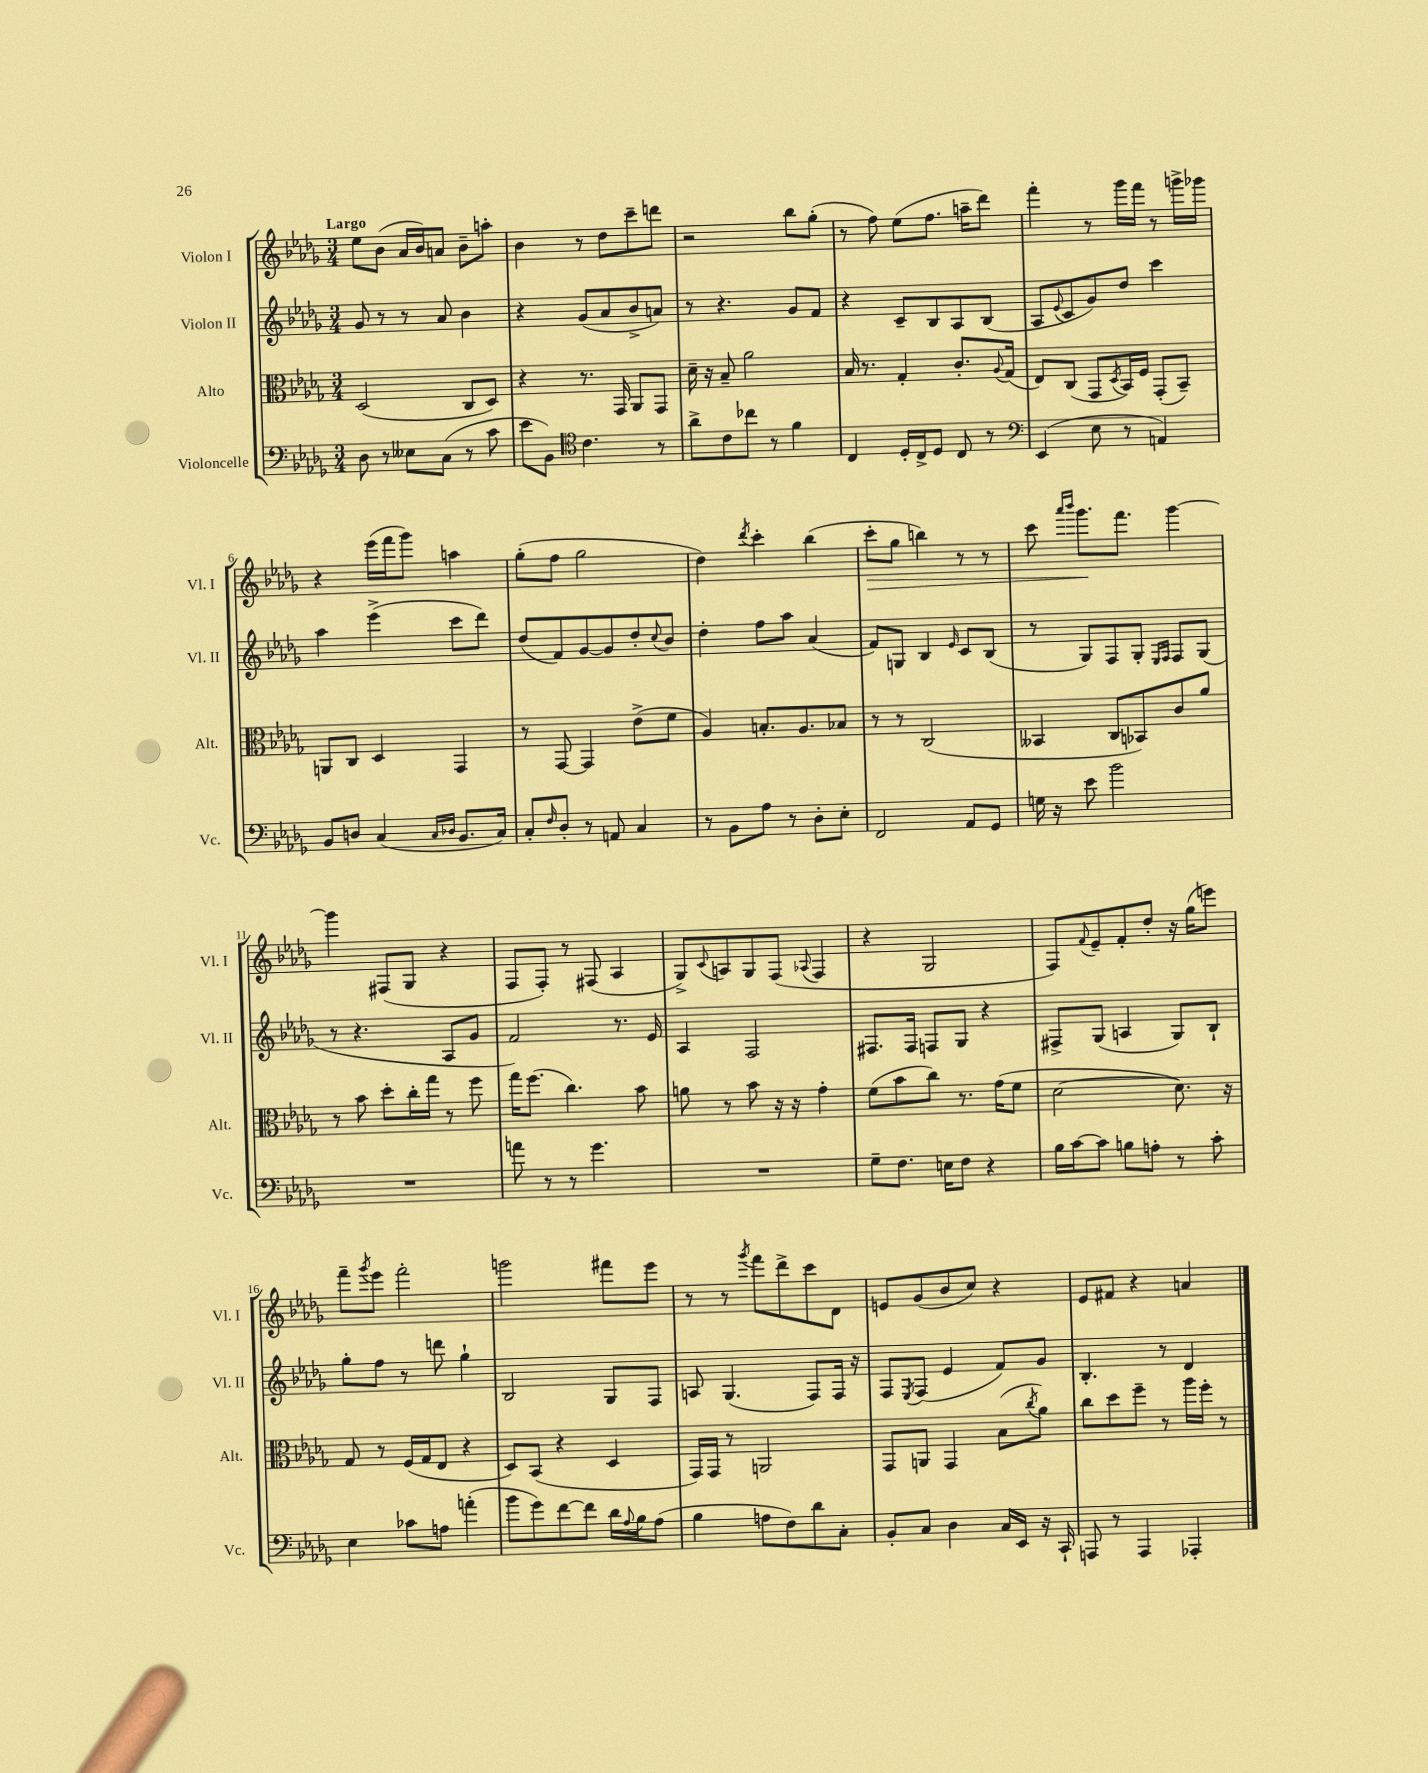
<<
\new StaffGroup <<
\new Staff = "s0" \with { instrumentName = "Violon I" shortInstrumentName = "Vl. I" } {
    \clef treble \key des \major \numericTimeSignature \time 3/4 \tempo "Largo"
    ees''8 bes'8( aes'16 bes'16) a'8 bes'8-- a''8-. |
    bes'4 r8 des''8 c'''8-- d'''8 |
    r2 bes''8 ges''8-.( |
    r8 f''8) ees''8( f''8. a''16-- des'''8) |
    f'''4-. r8 ges'''16 f'''16 r8 g'''16-> ges'''16 |
    r4 ees'''16( f'''16 ges'''8) a''4 |
    ges''8-.( f''8 ges''2 |
    des''4) \acciaccatura { des'''8 } c'''4-. bes''4( |
    c'''8-.\> ges''8 b''4) r8 r8 |
    c'''8 \grace { aes'''16 bes'''16 } ges'''8.\! f'''8. ges'''4~ |
    ges'''4 fis8( ges8 r4 |
    f8 f8-.) r8 fis8( aes4 |
    ges8->) \appoggiatura { c'8 } a8 ges8 f8( \appoggiatura { aes8 } f4 |
    r4 ges2 |
    f8) \appoggiatura { f'8 } ees'8-- f'8-. des''8-. r16 ges''16( e'''8) |
    f'''8-- \acciaccatura { ges'''8 } ees'''8 f'''2-. |
    g'''2 fis'''8 ees'''8 |
    r8 r8 \acciaccatura { ges'''8 } f'''8 des'''8-> c'''8 des'8 |
    e'8 ges'8( bes'8 c''8) r4 |
    ees'8 fis'8 r4 a'4 \bar "|." |
}
\new Staff = "s1" \with { instrumentName = "Violon II" shortInstrumentName = "Vl. II" } {
    \clef treble \key des \major \numericTimeSignature \time 3/4
    ges'8 r8 r8 aes'8 bes'4 |
    r4 ges'8( aes'8 bes'8-> a'8) |
    r8 r4. ges'8 f'8 |
    r4 c'8-- bes8 aes8 bes8( |
    aes8 \appoggiatura { ees'8 } c'8 ges'8) des''8 c'''4 |
    aes''4 ees'''4->( c'''8 des'''8) |
    des''8( f'8) ges'8~ ges'8 des''8-. \appoggiatura { c''8 } bes'8 |
    des''4-. f''8 aes''8 aes'4( |
    f'8) g8 bes4 \grace { ees'16 } c'8 bes8( |
    r8 ges8) f8 ges8-. \grace { ees16 f16 } f8 ges8( |
    r8 r4. aes8 ges'8 |
    f'2) r8. ees'16 |
    aes4 f2 |
    fis8. fis16 f8 ges8 r4 |
    fis8-> ges8( a4 ges8) bes8-! |
    ges''8-. f''8 r8 d'''8 ges''4-! |
    bes2 ges8 f8 |
    a8 ges4.( f8) f16 r16 |
    f8 \acciaccatura { ees8 } f8( ees'4 f'8) ges'8 |
    bes4.-. r8 des'4 \bar "|." |
}
\new Staff = "s2" \with { instrumentName = "Alto" shortInstrumentName = "Alt." } {
    \clef alto \key des \major \numericTimeSignature \time 3/4
    des2( c8 des8) |
    r4 r8. ges,16 aes,8 ges,8 |
    des'16-- r16 bes8-- aes'2 |
    bes16 r8. ges4-. c'8.-. \appoggiatura { aes8 } ges16( |
    ees8) c8( ges,8 \acciaccatura { des8 } bes,16) f16 ges,8-.( bes,8--) |
    a,8 c8 des4 ges,4 |
    r8 ges,8~ ges,4 ees'8->( f'8 |
    aes4) b8.-. aes8. bes8 |
    r8 r8 c2( |
    beses,4 c8 bes,8) c'8 aes'8 |
    r8 bes'8 des''8-. c''16-. ges''16 r8 f''8 |
    ges''16 f''8.( c''4.) bes'8 |
    a'8 r8 bes'8 r16 r16 ges'4-. |
    f'8( bes'8 c''8) r8. ges'16( f'8 |
    des'2~ des'8.) r16 |
    ges8 r8 f16( ges16 ees8 r4 |
    des8) bes,8( r4 des4 |
    ges,16) ges,16 r8 a,2 |
    ges,8 a,8 ges,4 bes8( \acciaccatura { c''8 } aes'8) |
    c''8 des''8 f''8-- r8 aes''16 f''16-. r8 \bar "|." |
}
\new Staff = "s3" \with { instrumentName = "Violoncelle" shortInstrumentName = "Vc." } {
    \clef bass \key des \major \numericTimeSignature \time 3/4
    des8 r8 eeses8 c8( r8 c'8 |
    ees'8 bes,8) \clef tenor c'4. r8 |
    aes'8-> c'8 ces''8 r8 f'4 |
    c4 des16-. c16-> des8 c8 r8 |
    \clef bass ees,4( ees8 r8 a,4) |
    bes,8 d8 c4( \grace { c16 des16 } bes,8. c16) |
    c8-. \grace { f16 } des8-. r8 a,8 c4 |
    r8 bes,8 aes8 r8 des8-. ees8-. |
    f,2 aes,8 ges,8 |
    g16 r16 ees'8 bes'2 |
    R2. |
    a'8 r8 r8 ges'4. |
    R2. |
    ges8-- f8. e16 f8 r4 |
    bes16 c'16~ c'8 b8 a8-. r8 c'8-. |
    ees4 ces'8 a8 a'4-.( |
    bes'8 ges'8) f'8~ f'8 des'16 \appoggiatura { aes8 } bes16 aes8( |
    bes4 a8 f8) des'8 c8-. |
    bes,8-. c8 des4 c16 ees,16 r16 c,16-! |
    a,,8 r8 a,,4 aes,,4-. \bar "|." |
}
>>
>>
